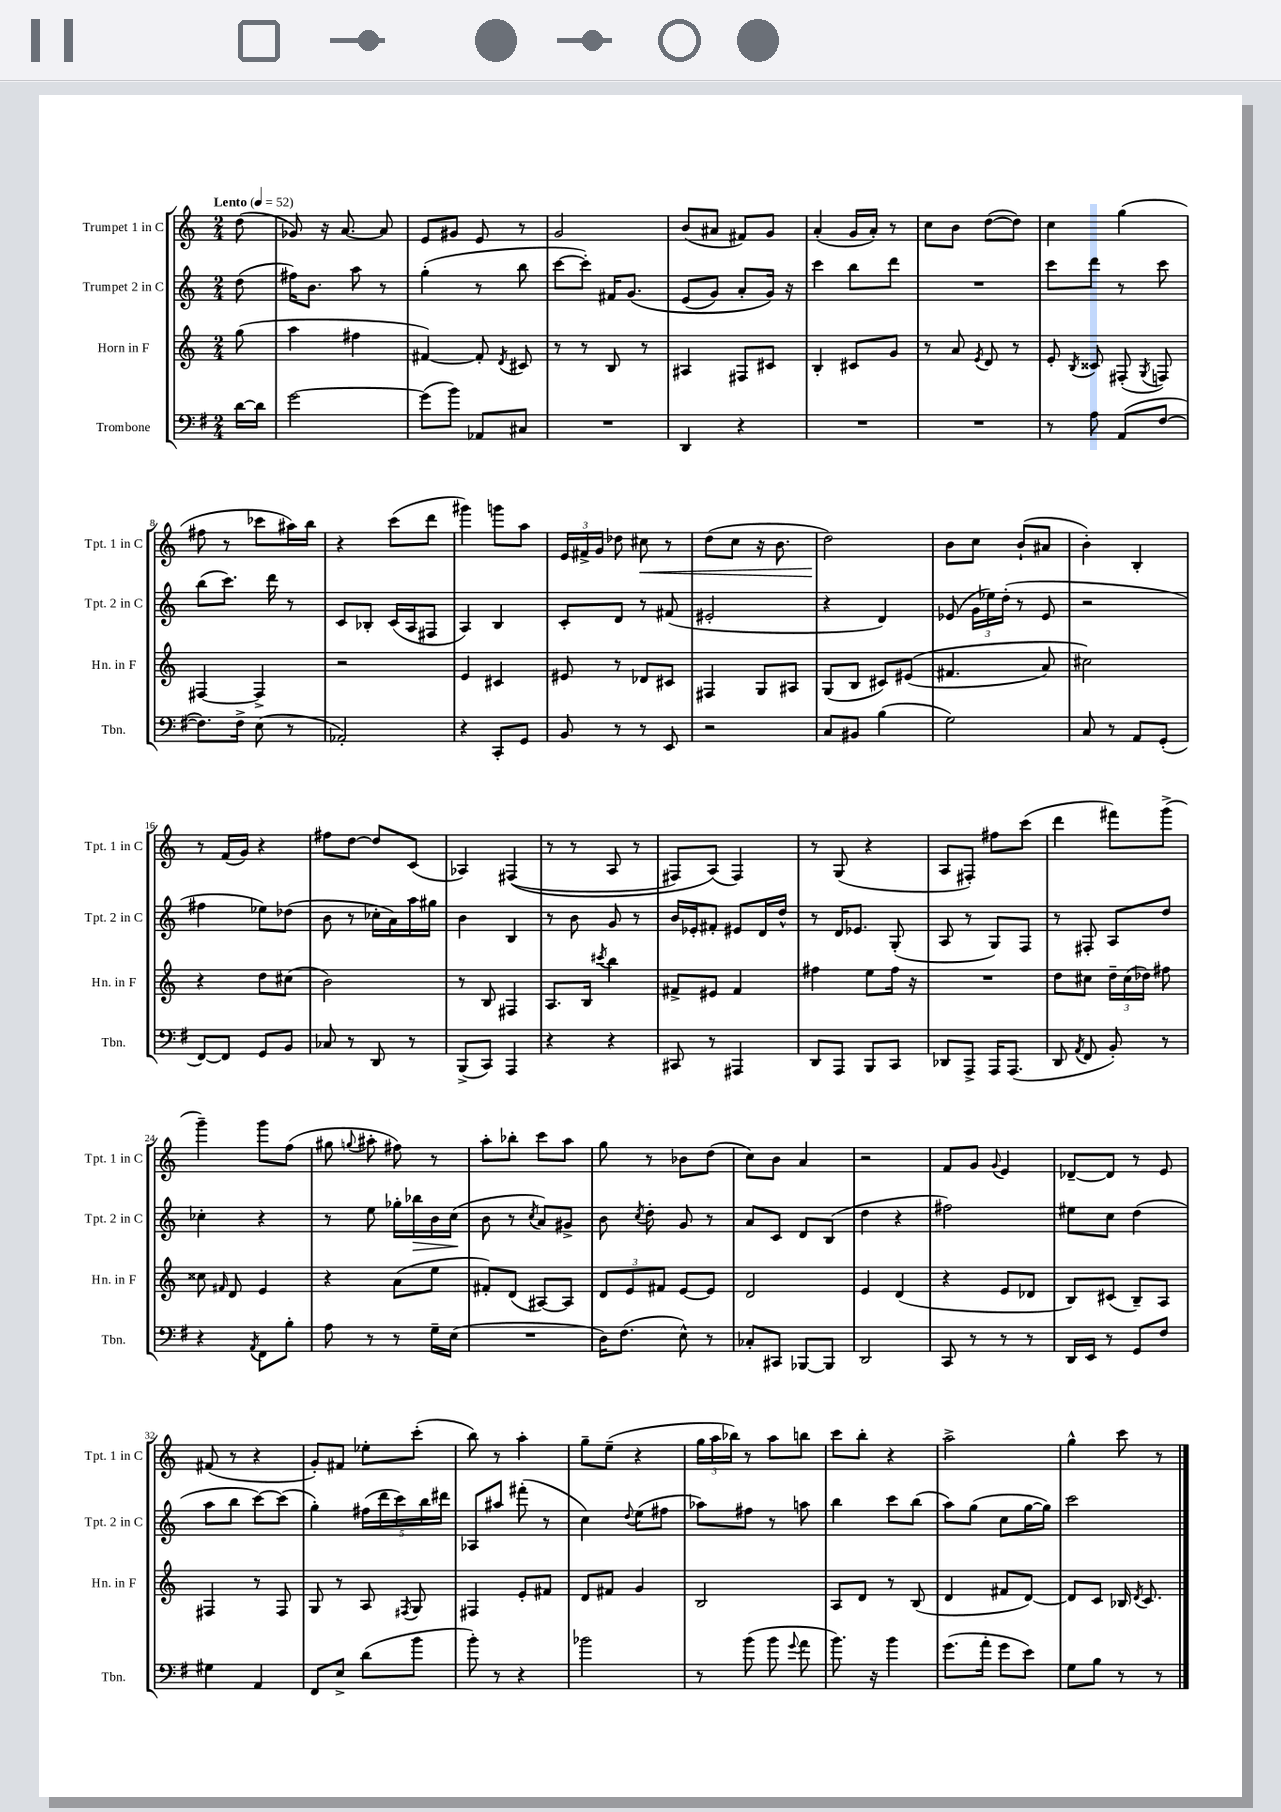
<<
\new StaffGroup <<
\new Staff = "s0" \with { instrumentName = "Trumpet 1 in C" shortInstrumentName = "Tpt. 1 in C" } {
    \clef treble \key c \major \numericTimeSignature \time 2/4 \partial 8 \tempo "Lento" 4 = 52
    \autoBeamOff d''8( |
    ges'8) r16 a'8.~ a'8 |
    e'8[ gis'8] e'8 r8 |
    g'2 |
    b'8[( ais'8] fis'8[) g'8] |
    a'4-.( g'16[ a'16]-.) r8 |
    c''8[ b'8] d''8[~( d''8]) |
    c''4 g''4( |
    fis''8 r8 ces'''8[ ais''16) b''16] |
    r4 c'''8[( d'''8] |
    gis'''4) g'''8[ a''8] |
    \tuplet 3/2 { e'16[ fis'16-> g'16] } des''8 cis''8\< r8 |
    d''8[( c''8] r16 b'8. |
    d''2\!) |
    b'8[ c''8] b'8[-!( ais'8] |
    b'4-.) b4-. |
    r8 f'16[( g'16]) r4 |
    fis''8[ d''8]~ d''8[ c'8]( |
    aes4) fis4(\( |
    r8 r8 a8 r8 |
    fis8[) a8](\) fis4) |
    r8 g8( r4 |
    a8[ fis8]-.) fis''8[ c'''8]( |
    d'''4 fis'''8[) g'''8]->( |
    g'''4--) g'''8[ f''8]( |
    gis''8 \appoggiatura { g''8 } ais''8-. fis''8) r8 |
    a''8[-. bes''8]-. c'''8[ a''8] |
    g''8 r8 bes'8[ d''8]( |
    c''8[) b'8] a'4 |
    r2 |
    f'8[ g'8] \appoggiatura { g'8 } e'4 |
    des'8[~-- des'8] r8 e'8 |
    fis'8( r8 r4 |
    g'8[-.) fis'8] ees''8[-. c'''8]-.( |
    b''8) r8 a''4-. |
    g''8[-- e''8]--( r4 |
    \tuplet 3/2 { g''16[ a''16 bes''16]) } r8 a''8[ b''8] |
    c'''8[ b''8]-. r4 |
    a''2-> |
    g''4-^ c'''8 r8 \bar "|." |
}
\new Staff = "s1" \with { instrumentName = "Trumpet 2 in C" shortInstrumentName = "Tpt. 2 in C" } {
    \clef treble \key c \major \numericTimeSignature \time 2/4 \partial 8
    \autoBeamOff d''8( |
    fis''16[) b'8.] a''8 r8 |
    g''4-.( r8 b''8 |
    c'''8[~ c'''8]-.) fis'16[ g'8.]\( |
    e'8[( g'8]) a'8[-. g'16]\) r16 |
    c'''4 b''8[ d'''8] |
    R2 |
    c'''8[ d'''8] r8 c'''8 |
    b''8[( c'''8.]) d'''16 r8 |
    c'8[ bes8]-. c'16[( a16 fis8] |
    a4) b4 |
    c'8[-. d'8] r8 fis'8( |
    eis'2-. |
    r4 d'4) |
    ees'8( \tuplet 3/2 { g'16[ ees''16) d''16]-.( } r8 ees'8 |
    r2 |
    fis''4 ees''8[) des''8]( |
    b'8 r8 ces''16[-. a'16) a''16 gis''16] |
    b'4 b4 |
    r8 b'8 g'8 r8 |
    b'16[ ees'16-. fis'8]-. eis'8[ d'16 d''16]-^ |
    r8 d'16[ ees'8.] g8-.( |
    a8 r8 g8[) f8] |
    r8 fis8-. a8[ d''8] |
    ces''4-. r4 |
    r8 e''8 ges''16[-. bes''16\> b'16 c''16]\!( |
    b'8 r8 \acciaccatura { c''8 } a'8[) gis'8]-> |
    b'8 \acciaccatura { c''8 } d''8-. g'8 r8 |
    a'8[ c'8] d'8[ b8]( |
    d''4 r4 |
    fis''2) |
    eis''8[ c''8] d''4( |
    a''8[ b''8] c'''8[~) c'''8]( |
    g''4-.) \tuplet 5/4 { fis''16[( d'''16 c'''16) b''16 dis'''16] } |
    aes8[ ais''8] fis'''8-.( r8 |
    c''4) \appoggiatura { d''8 } e''8[( fis''8] |
    aes''8[) fis''8] r8 a''8 |
    b''4 c'''8[ b''8]( |
    a''8[) g''8]( c''8[ g''16~ g''16]) |
    c'''2 \bar "|." |
}
\new Staff = "s2" \with { instrumentName = "Horn in F" shortInstrumentName = "Hn. in F" } {
    \clef treble \key c \major \numericTimeSignature \time 2/4 \partial 8
    \autoBeamOff g''8( |
    a''4 fis''4 |
    fis'4~) fis'8-. \acciaccatura { d'8 } cis'8 |
    r8 r8 b8 r8 |
    ais4 fis8[ cis'8] |
    b4-. cis'8[ g'8] |
    r8 a'8 \acciaccatura { e'8 } d'8 r8 |
    e'8-. \acciaccatura { b8 } cisis'8 fis8-.( \acciaccatura { g8 } f8) |
    fis4~ fis4-> |
    r2 |
    e'4 cis'4 |
    eis'8 r8 des'8[ cis'8] |
    fis4 g8[ ais8] |
    g8[( b8] cis'8[) eis'8](\( |
    fis'4. a'8) |
    cis''2\) |
    r4 d''8[ cis''8]( |
    b'2) |
    r8 b8 fis4 |
    a8.[ b16] \acciaccatura { cis'''8 } b''4 |
    fis'8[-> eis'8] fis'4 |
    fis''4 e''8[ fis''16] r16 |
    R2 |
    d''8[ cis''8] \tuplet 3/2 { d''16[-- cis''16( des''16]) } fis''8 |
    cisis''8 \grace { fis'16 } d'8 e'4 |
    r4 a'8[( e''8] |
    fis'8[-.) d'8]( ais8[~) ais8] |
    \tuplet 3/2 { d'8[ e'8 fis'8] } e'8[~ e'8] |
    d'2 |
    e'4 d'4( |
    r4 e'8[ des'8] |
    b8[) cis'8]( b8[--) a8] |
    fis4 r8 fis8 |
    g8 r8 a8 \acciaccatura { fis8 } g8 |
    fis4 e'8[-. fis'8] |
    d'8[ fis'8] g'4 |
    b2 |
    a8[ d'8] r8 b8( |
    d'4 fis'8[ d'8]~) |
    d'8[ c'8] bes16 \acciaccatura { d'8 } c'8. \bar "|." |
}
\new Staff = "s3" \with { instrumentName = "Trombone" shortInstrumentName = "Tbn." } {
    \clef bass \key g \major \numericTimeSignature \time 2/4 \partial 8
    \autoBeamOff d'16[~ d'16] |
    g'2~ |
    g'8[( b'8]) aes,8[ cis8] |
    R2 |
    d,4 r4 |
    R2 |
    R2 |
    r8 a8 a,8[( fis8]~ |
    fis8.[) fis16]-> e8( r8 |
    aes,2-.) |
    r4 c,8[-. g,8] |
    b,8 r8 r8 e,8 |
    r2 |
    c8[ bis,8] b4( |
    g2) |
    c8 r8 a,8[ g,8]-.( |
    fis,8[~) fis,8] g,8[ b,8] |
    ces8 r8 d,8 r8 |
    b,,8[->( c,8]) a,,4 |
    r4 r4 |
    cis,8 r8 ais,,4 |
    d,8[ a,,8] b,,8[ c,8] |
    des,8[ a,,8]-> a,,16[ a,,8.]( |
    d,8 \acciaccatura { a,8 } fis,8 b,8-.) r8 |
    r4 \acciaccatura { a,8 } fis,8[ b8]-. |
    a8 r8 r8 g16[-- e16]( |
    R2 |
    d16[) fis8.]( e8-^) r8 |
    ces8[-. cis,8] bes,,8[~ bes,,8] |
    d,2 |
    c,8 r8 r8 r8 |
    d,16[ e,16] r8 g,8[ fis8] |
    gis4 a,4 |
    fis,8[ e8]-> d'8[( b'8] |
    b'8-.) r8 r4 |
    bes'2 |
    r8 b'8( b'8 \appoggiatura { g'8 } a'8 |
    b'8.) r16 b'4 |
    g'8.[( a'16]-. g'8[ e'8]) |
    g8[ b8] r8 r8 \bar "|." |
}
>>
>>
